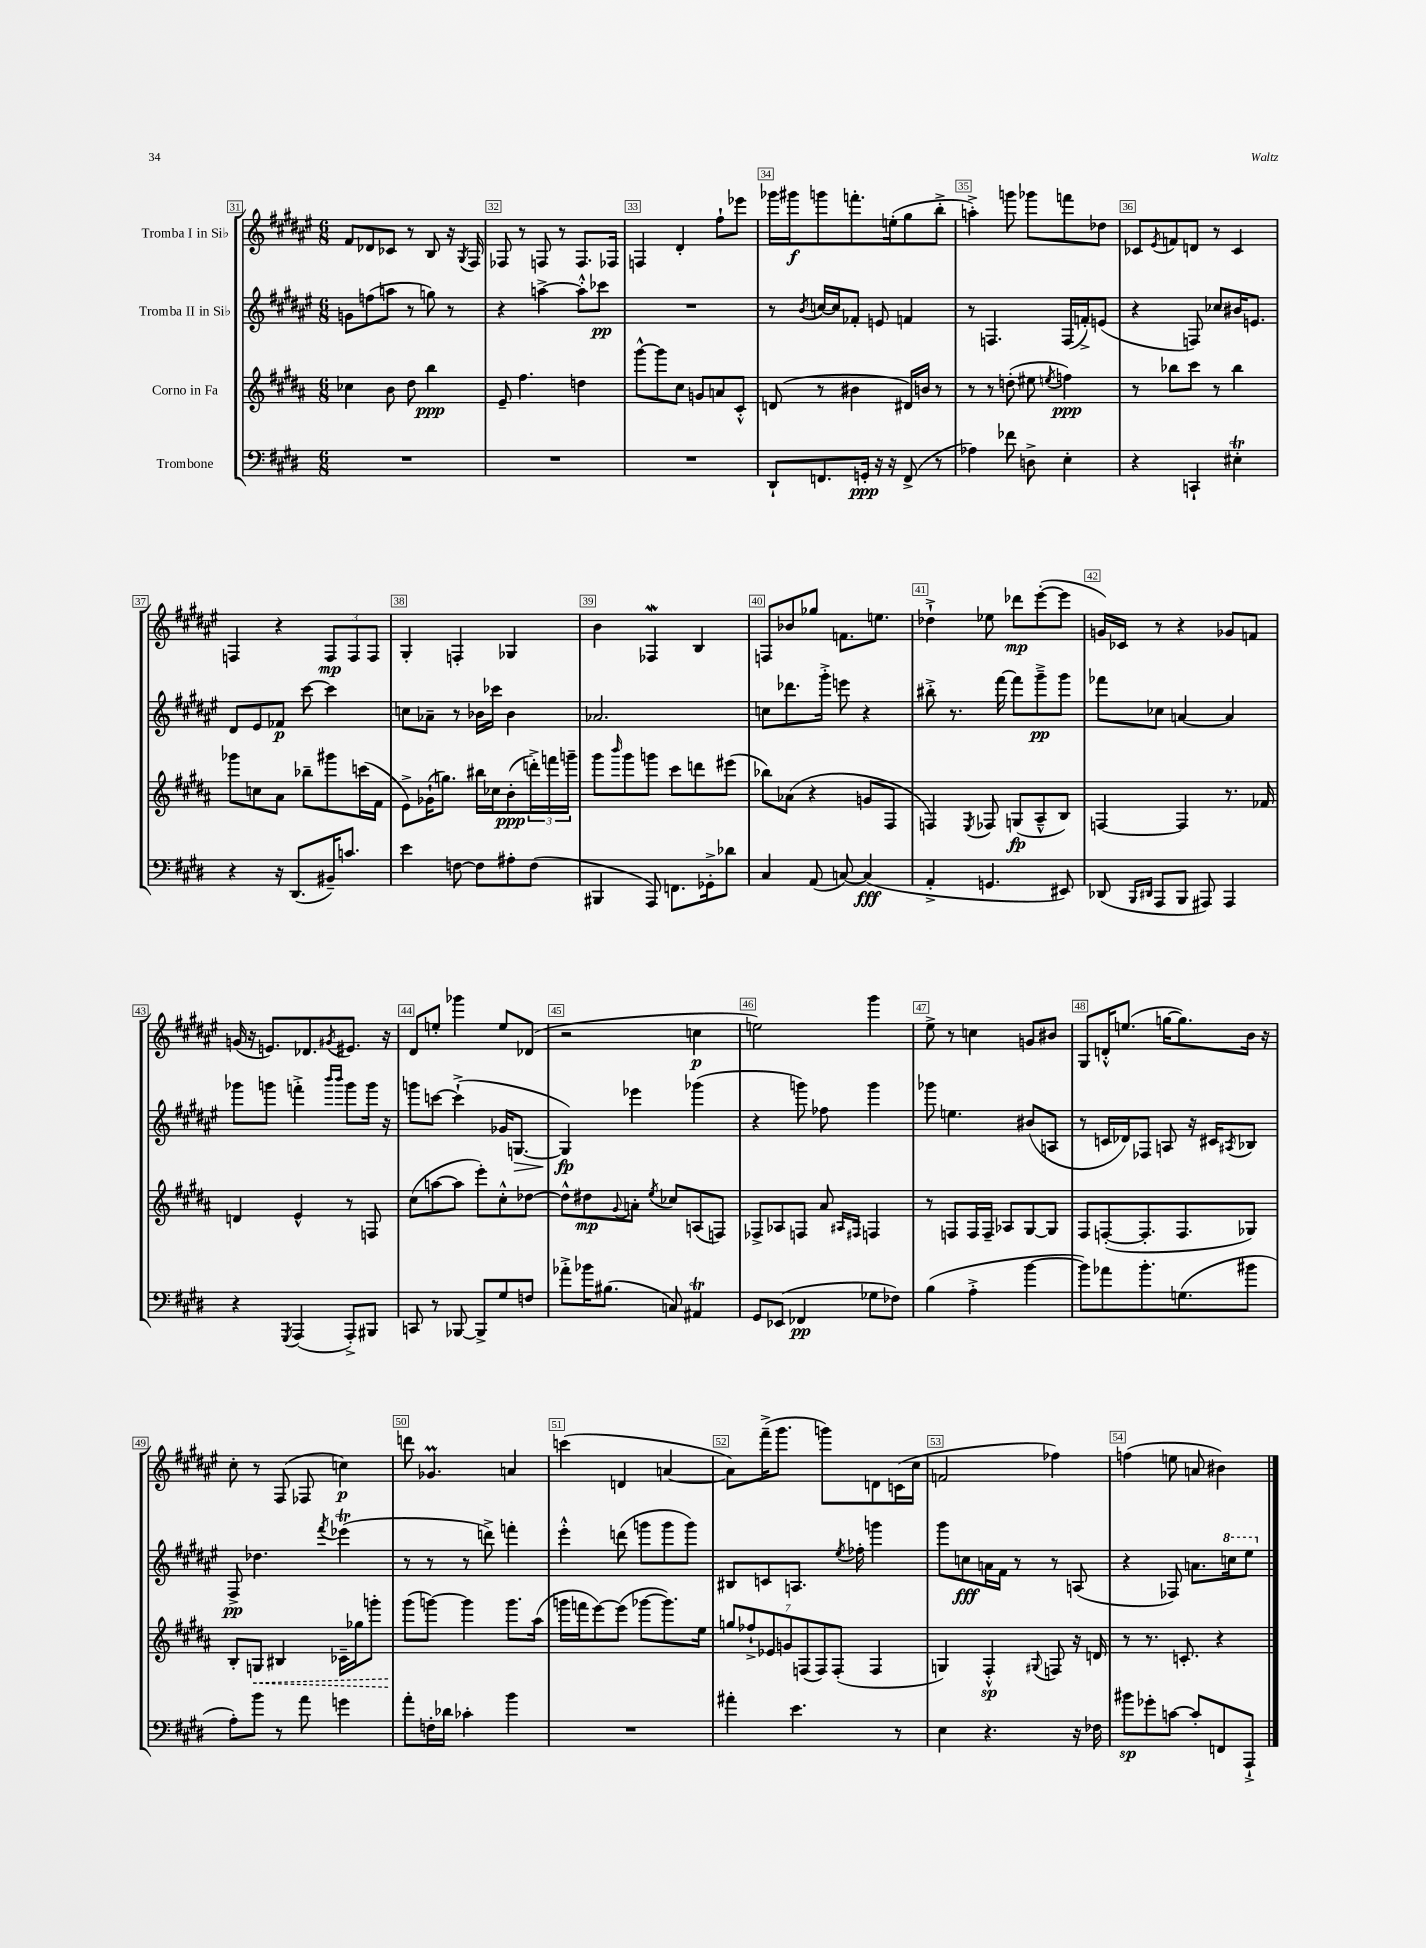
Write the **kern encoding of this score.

**kern	**kern	**kern	**kern
*staff4	*staff3	*staff2	*staff1
*clefF4	*clefG2	*clefG2	*clefG2
*k[f#c#g#d#]	*k[f#c#g#d#a#]	*k[f#c#g#d#a#e#]	*k[f#c#g#d#a#e#]
*M6/8	*M6/8	*M6/8	*M6/8
2.r	4cc-	8g	8f#
.	.	(8ff	8d-
.	8b	8aa	8c-
.	8dd#	8r	8r
.	4bb	8gg)	8B
.	.	8r	16r
.	.	.	8qG#
.	.	.	16F#
=	=	=	=
2.r	8e~	4r	8F-
.	4.ff#	.	8r
.	.	[4aa^	8F
.	.	.	8r
.	4dd	8aa'^^]	8.F
.	.	8ccc-	.
.	.	.	16F-
=	=	=	=
2.r	[8ggg#^^	2.r	4F
.	8ggg#]	.	.
.	8cc#	.	4d#'
.	8g	.	.
.	8a	.	8ff#`
.	8c#'^^	.	8eee-
=	=	=	=
8DD#`	(8d	8r	16ggg-
.	.	.	16ggg#
.	.	8qb	.
8.FF	8r	[16cc	8ggg
.	.	16cc]	.
.	4b#	8f-'	8.fff'
16GG'	.	.	.
16r	.	8e	.
16r	.	.	(16ee'
(8FF^	16d#)	4f	8gg#
.	16b	.	.
8r	8r	.	8bb'^
=	=	=	=
4A-)	8r	8r	4aa'^)
.	8r	4.F	.
8f-	(8dd'	.	8ggg
8D^	8ee#	.	8ggg-
.	8qee	.	.
4E'	4ff)	(16F	8fff
.	.	16f'^)	.
.	.	(8e	8dd-
=	=	=	=
4r	8r	4r	8c-
.	.	.	8qe#
.	8bb-	.	8f
4CC`	8ccc#	8F)	8d
.	8r	8cc-	8r
4E#'	4bb-	16b#	4c-
.	.	8.e	.
=	=	=	=
4r	8ggg-	8d#	4F
.	8cc	8e#	.
16r	8a#	8f-	4r
(8.DD#	.	.	.
.	8bb-~	[8ccc#	.
16BB#~)	8ggg#	4ccc#]	12F
8.c	.	.	.
.	.	.	12F
.	(16ccc	.	.
.	.	.	12F
.	16f#	.	.
=	=	=	=
4e	8e^)	8cc	4G#'
.	(16g-`	8a-~	.
.	8.gg)	.	.
[8F	.	8r	4F'
8F]	16bb#	16b-	.
.	16cc-	16ccc-	.
8A#'	(8b'	4b-	4G-
(8F	24ddd'^)	.	.
.	24fff	.	.
.	24ggg~	.	.
=	=	=	=
4BBB#	8ggg#	2.a-	4b
.	16qqbbb	.	.
.	8ggg#	.	.
8AAA)	8ggg	.	4F-
8.FF	8ccc#	.	.
.	8ddd	.	4B
16GG-'^	.	.	.
8d-	(8eee#	.	.
=	=	=	=
4C#	8bb-)	8cc	8F
.	(8a-	8.ddd-	8b-
(8AA	4r	.	8gg-
.	.	16ggg#'^	.
[8C)	.	8eee	8.f
(4C]	8g	4r	.
.	.	.	8.ee
.	8F#	.	.
=	=	=	=
4AA'^	4F)	8bb#'^	4dd-`^
.	.	8.r	.
.	8qE	.	.
4.GG	8F-	.	8ee-
.	.	[16fff#	.
.	(8G	8fff#]	8ddd-
.	8A#~^^	8ggg#~^	([8eee#'
8EE#)	8B)	8ggg#	8eee#]
=	=	=	=
(8DD-	[4F	8fff-	16g)
.	.	.	16c-
16qqBBB	.	.	.
16qqDD#	.	.	.
8AAA	.	8cc-	8r
8BBB	4F]	[4a	4r
8AAA#)	.	.	.
4AAA#	8.r	4a]	8g-
.	.	.	8f
.	16f-	.	.
=	=	=	=
4r	4d	8ggg-	(16g
.	.	.	16r
.	.	8ggg	8.e)
8qGGG#	.	.	.
(4AAA	4e^^	4fff'^	.
.	.	.	8.d-
.	.	16qqbbb	.
.	.	16qqbbb	8qg#
8AAA'^)	8r	8ggg	8.e#
8BBB#	8F	16ggg	.
.	.	16r	16r
=	=	=	=
8CC	(8cc#	8ggg	8d#
8r	[8aa	[8ccc	8ee'
[8BBB-	8aa]	(4ccc`^]	4ggg-
8BBB-^]	8eee')	.	.
8G#	8cc#'^^	16g-	8ee
.	.	[8.G	.
8F	[8dd-	.	(8d-
=	=	=	=
8a-'^	8dd-^^]	4G])	2r
16b-	8dd#	.	.
(8.B#	.	.	.
.	8qqg#	.	.
.	8a'	4eee-	.
.	8qee	.	.
8C)	8cc-	.	.
4AA#	(8A	(4ggg-	4cc
.	8F)	.	.
=	=	=	=
8GG#	8F-^	4r	2ee)
(8EE-	8A-	.	.
4FF-	8F	8ggg)	.
.	8a#	8ff-	.
.	16qqA#	.	.
.	16qqF#	.	.
8G-	4F	4ggg	4ggg#
8F-)	.	.	.
=	=	=	=
(4B	8r	8ggg-	8ee#^
.	8F	4.ee	8r
4A'^	16F	.	4cc
.	16F~	.	.
.	8A-	.	.
[4b	[8G#	(8b#	8g
.	8G#]	8A	8b#
=	=	=	=
8b])	8F#	8r	8G#
8a-	([8F'	16c	16d'^^
.	.	16d-)	(8.ee
8.b'	8.F']	8F-	.
.	.	8A	[16gg
(8.G	8.F	.	8.gg])
.	.	16r	.
.	.	16c#	.
.	.	8qA#	.
8b#	8G-)	8B-	16b
.	.	.	16r
=	=	=	=
8A')	8B'	8F#^	8cc#'
8b	8G	4.dd-	8r
8r	4B#	.	(8F#
8a	.	.	8F-
.	.	8qfff#	.
4g	16c-~	(4eee-	4cc)
.	16gg-	.	.
.	8ggg'	.	.
=	=	=	=
8a'	(8ggg#	8r	8ddd
16F'	[8ggg)	8r	4.g-
16d-	.	.	.
4c-'	4ggg]	8r	.
.	.	8ddd^)	.
4b	8.ggg	4fff'	4a
.	(16aa#	.	.
=	=	=	=
2.r	16ggg	4eee#'^^	(4ccc
.	16fff	.	.
.	[8eee)	.	.
.	(8eee]	(8ddd	4d
.	[8ggg-	8ggg	.
.	8.ggg-])	8ggg	[4a
.	.	8ggg)	.
.	16ee	.	.
=	=	=	=
4a#'	14gg	8B#	8a])
.	14ff-`^	.	.
.	.	8c	(16fff#~^
.	14e-	.	.
.	.	.	8.ggg#
.	14g	.	.
4.e	.	8.A	.
.	(14F	.	.
.	14F)	.	.
.	.	.	8ggg)
.	(14F'	.	.
.	.	8qee#	.
.	.	16ff-'	.
.	4F	4ggg	8d
8r	.	.	(16c
.	.	.	16cc#
=	=	=	=
4E	4G)	8ggg#	2f
.	.	8cc	.
4.r	4F#'^^	16a	.
.	.	16f#	.
.	.	8r	.
.	8qqG#	.	.
.	8F	8r	4ff-)
16r	16r	(8A	.
16F-	16d	.	.
=	=	=	=
8b#	8r	4r	(4ff
8g-'	8.r	.	.
[8c	.	8F-)	8ee
.	8.c'	.	.
8c']	.	8.a	8a
8FF	4r	.	4b#)
.	.	16ccc	.
8AAA`^	.	8eee#	.
==	==	==	==
*-	*-	*-	*-
